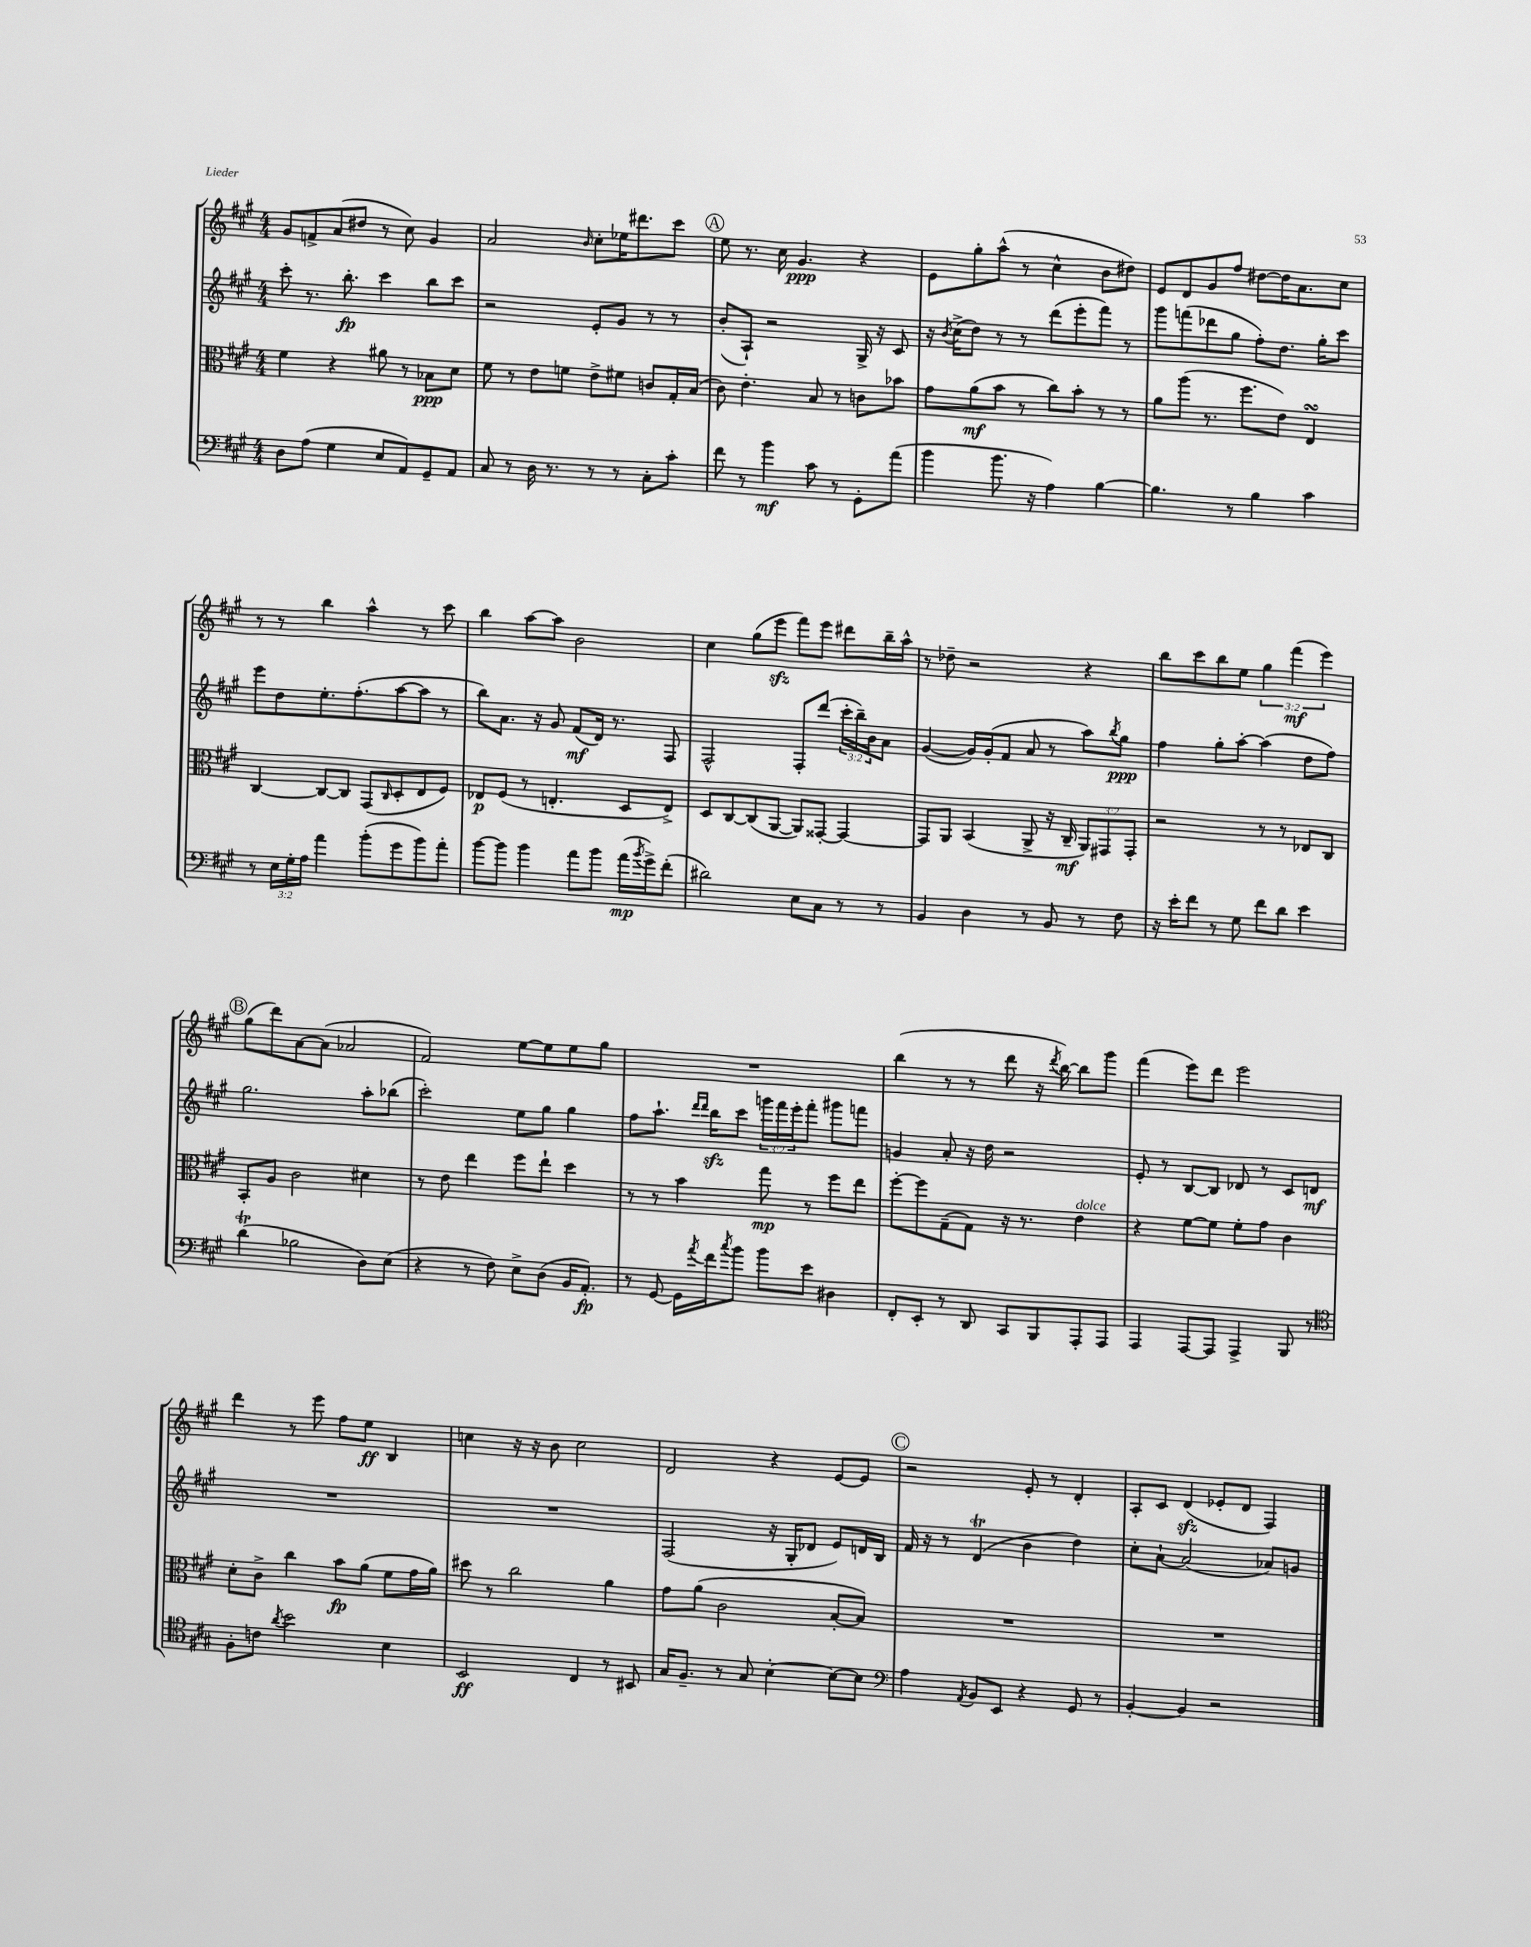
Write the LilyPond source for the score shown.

<<
\new StaffGroup <<
\new Staff = "s0" {
    \clef treble \key a \major \numericTimeSignature \time 4/4 \override Staff.TupletNumber.text = #tuplet-number::calc-fraction-text
    gis'8 f'8-> a'8( dis''8 r8 cis''8) gis'4 |
    a'2 \grace { b'16 } cis''8-. ees''16 dis'''8. cis'''8 |
    \mark \markup { \circle "A" } e''8 r8. cis''16 gis'4.\ppp r4 |
    e'8 gis''8-. a''8-^( r8 cis''4-^ b'8 dis''8) |
    e'8 d'8 gis'8 fis''8 dis''8~ dis''16 a'8. cis''8 |
    r8 r8 b''4 a''4-^ r8 cis'''8 |
    b''4 a''8~ a''8 b'2 |
    cis''4 gis''8( e'''8\sfz fis'''8) e'''8 dis'''8 b''16-- a''16-^ |
    r8 des''8-- r2 r4 |
    b''8 cis'''8 b''8 e''8 \tuplet 3/2 { gis''4 fis'''4\mf( e'''4) } |
    \mark \markup { \circle "B" } gis''8( d'''8) a'8~ a'8( aes'2 |
    fis'2) e''8~ e''8 e''8 gis''8 |
    R1 |
    b''4( r8 r8 d'''8 r16 \acciaccatura { d'''8 } b''16~) b''8 gis'''8 |
    fis'''4( e'''8) d'''8 e'''2 |
    d'''4 r8 e'''8 fis''8 e''8\ff b4 |
    c''4 r16 r16 b'8 c''2 |
    d'2 r4 e'8~ e'8 |
    \mark \markup { \circle "C" } r2 e'8-. r8 d'4-. |
    a8-. cis'8 d'4\sfz( ees'8-. d'8 fis4) \bar "|." |
}
\new Staff = "s1" {
    \clef treble \key a \major \numericTimeSignature \time 4/4 \override Staff.TupletNumber.text = #tuplet-number::calc-fraction-text
    cis'''8-. r8. b''8.-.\fp cis'''4 b''8 cis'''8 |
    r2 e'8-. gis'8 r8 r8 |
    \mark \markup { \circle "A" } b'8-.( a8-!) r2 gis16-> r16 cis'8 |
    r16 \acciaccatura { b'8 } cis''16->( d''8) r8 r8 d'''8( e'''8-. fis'''8) r8 |
    gis'''8 f'''8( des'''8 gis''8 fis''8-.) d''8. gis''16-. cis'''8 |
    e'''8 d''8 e''8.-. fis''8.-.( a''8~ a''8 r8 |
    b''8) a'8. r16 gis'8 fis'8\mf( d'16) r8. fis8 |
    fis2-^ fis8-. d'''8( \tuplet 3/2 { cis'''16-. b''16--) b'16 } a'8 |
    gis'4~( gis'16) gis'16-.( fis'8 a'8 r8 a''8) \acciaccatura { b''8 } gis''8\ppp |
    fis''4 gis''8-. a''8~-. a''4( d''8 fis''8) |
    \mark \markup { \circle "B" } gis''2. a''8-. bes''8( |
    cis'''2-.) e''8 gis''8 gis''4 |
    fis''8 a''8.-! \grace { d'''16 d'''16 } b''16\sfz cis'''8 \tuplet 3/2 { g'''16 fis'''16 e'''16-. } fis'''8-. gis'''8 f'''8 |
    g'4 a'8-. r16 d''16 r2 |
    e'8-. r8 b8~ b8 des'8 r8 cis'8 d'8\mf |
    R1 |
    R1 |
    fis2( r16 gis16-. des'8 e'8) d'16 b16 |
    \mark \markup { \circle "C" } fis'16 r16 r8 d'4\trill( b'4 d''4) |
    cis''8-. a'8~-! a'2( aes'8) g'8 \bar "|." |
}
\new Staff = "s2" {
    \clef alto \key a \major \numericTimeSignature \time 4/4 \override Staff.TupletNumber.text = #tuplet-number::calc-fraction-text
    fis'4 r4 ais'8 r8 bes8\ppp d'8 |
    fis'8 r8 e'8 f'8 e'8-> fis'8 c'8 gis16-. b16( |
    \mark \markup { \circle "A" } cis'8) e'4.-. b8 r8 c'8 bes'8 |
    gis'8 a'8\mf( b'8 r8 cis''8) b'8-. r8 r8 |
    a'8 a''8( r8. fis''8. e'8) e4\turn |
    cis4~ cis8~ cis8 gis,8( \grace { cis16 } d8-. e8 fis8) |
    ees8\p fis8( r8 e4.-. d8 e8->) |
    d8 cis8~ cis8( a,8~ a,8) gisis,8~-. gisis,4~ |
    gisis,8 a,8 b,4( a,8-> r16 cis16--\mf \tuplet 3/2 { a,8) gis,8 gis,8-. } |
    r2 r8 r8 ees8 cis8 |
    \mark \markup { \circle "B" } b,8-. a8 cis'2 dis'4 |
    r8 e'8 e''4 fis''8 e''8-! d''4 |
    r8 r8 b'4 gis''8\mp r8 fis''8 e''8 |
    fis''8~-. fis''8 gis8--( gis8) r16 r8. e'4^\markup { \italic "dolce" } |
    r4 fis'8~ fis'8 fis'8-. gis'8 cis'4 |
    d'8-. cis'8-> cis''4 b'8\fp a'8( fis'8 gis'16 a'16) |
    dis''8 r8 cis''2 a'4 |
    gis'8 a'8( cis'2 b8~-. b8) |
    \mark \markup { \circle "C" } R1 |
    R1 \bar "|." |
}
\new Staff = "s3" {
    \clef bass \key a \major \numericTimeSignature \time 4/4 \override Staff.TupletNumber.text = #tuplet-number::calc-fraction-text
    d8 a8( gis4 e8 a,8) gis,8-- a,8 |
    cis8 r8 d16 r8. r8 r8 cis8-. cis'8-. |
    \mark \markup { \circle "A" } fis'8 r8 b'4\mf cis'8 r8 gis,8-. a'8( |
    b'4 b'8. r16 a4) b4~ |
    b4. r8 b4 cis'4 |
    r8 \tuplet 3/2 { e16 gis16-. a16 } a'4 b'8-.( gis'8 b'8) a'8-. |
    b'8~ b'8 b'4 a'8 b'8 a'16\mp( \acciaccatura { b'8 } gis'16->) fis'8-.( |
    dis'2) e8 cis8 r8 r8 |
    b,4 d4 r8 b,8 r8 fis8 |
    r16 e'16-. fis'8 r8 gis8 fis'8 d'8 e'4 |
    \mark \markup { \circle "B" } d'4\trill( bes2 d8) e8( |
    r4 r8 fis8) e8-> d8( b,16 a,8.-.\fp) |
    r8 gis,8~ gis,16 \acciaccatura { a'8 } fis'16 \acciaccatura { cis''8 } b'8 b'8 e'8 dis4 |
    fis,8-. e,8-. r8 d,8 cis,8 b,,8 a,,8-. a,,8 |
    a,,4 a,,8~ a,,8 a,,4-> b,,8 r8 |
    \clef tenor fis8-. c'8 \acciaccatura { a'8 } b'2 b4 |
    b,2\ff cis4 r8 bis,8 |
    gis16 fis8.-- r8 gis8 b4~-. b8~ b8 |
    \mark \markup { \circle "C" } \clef bass a4 \acciaccatura { a,8 } b,8 e,8 r4 gis,8 r8 |
    b,4~-. b,4 r2 \bar "|." |
}
>>
>>
\layout { \context { \Score \remove "Bar_number_engraver" } }
